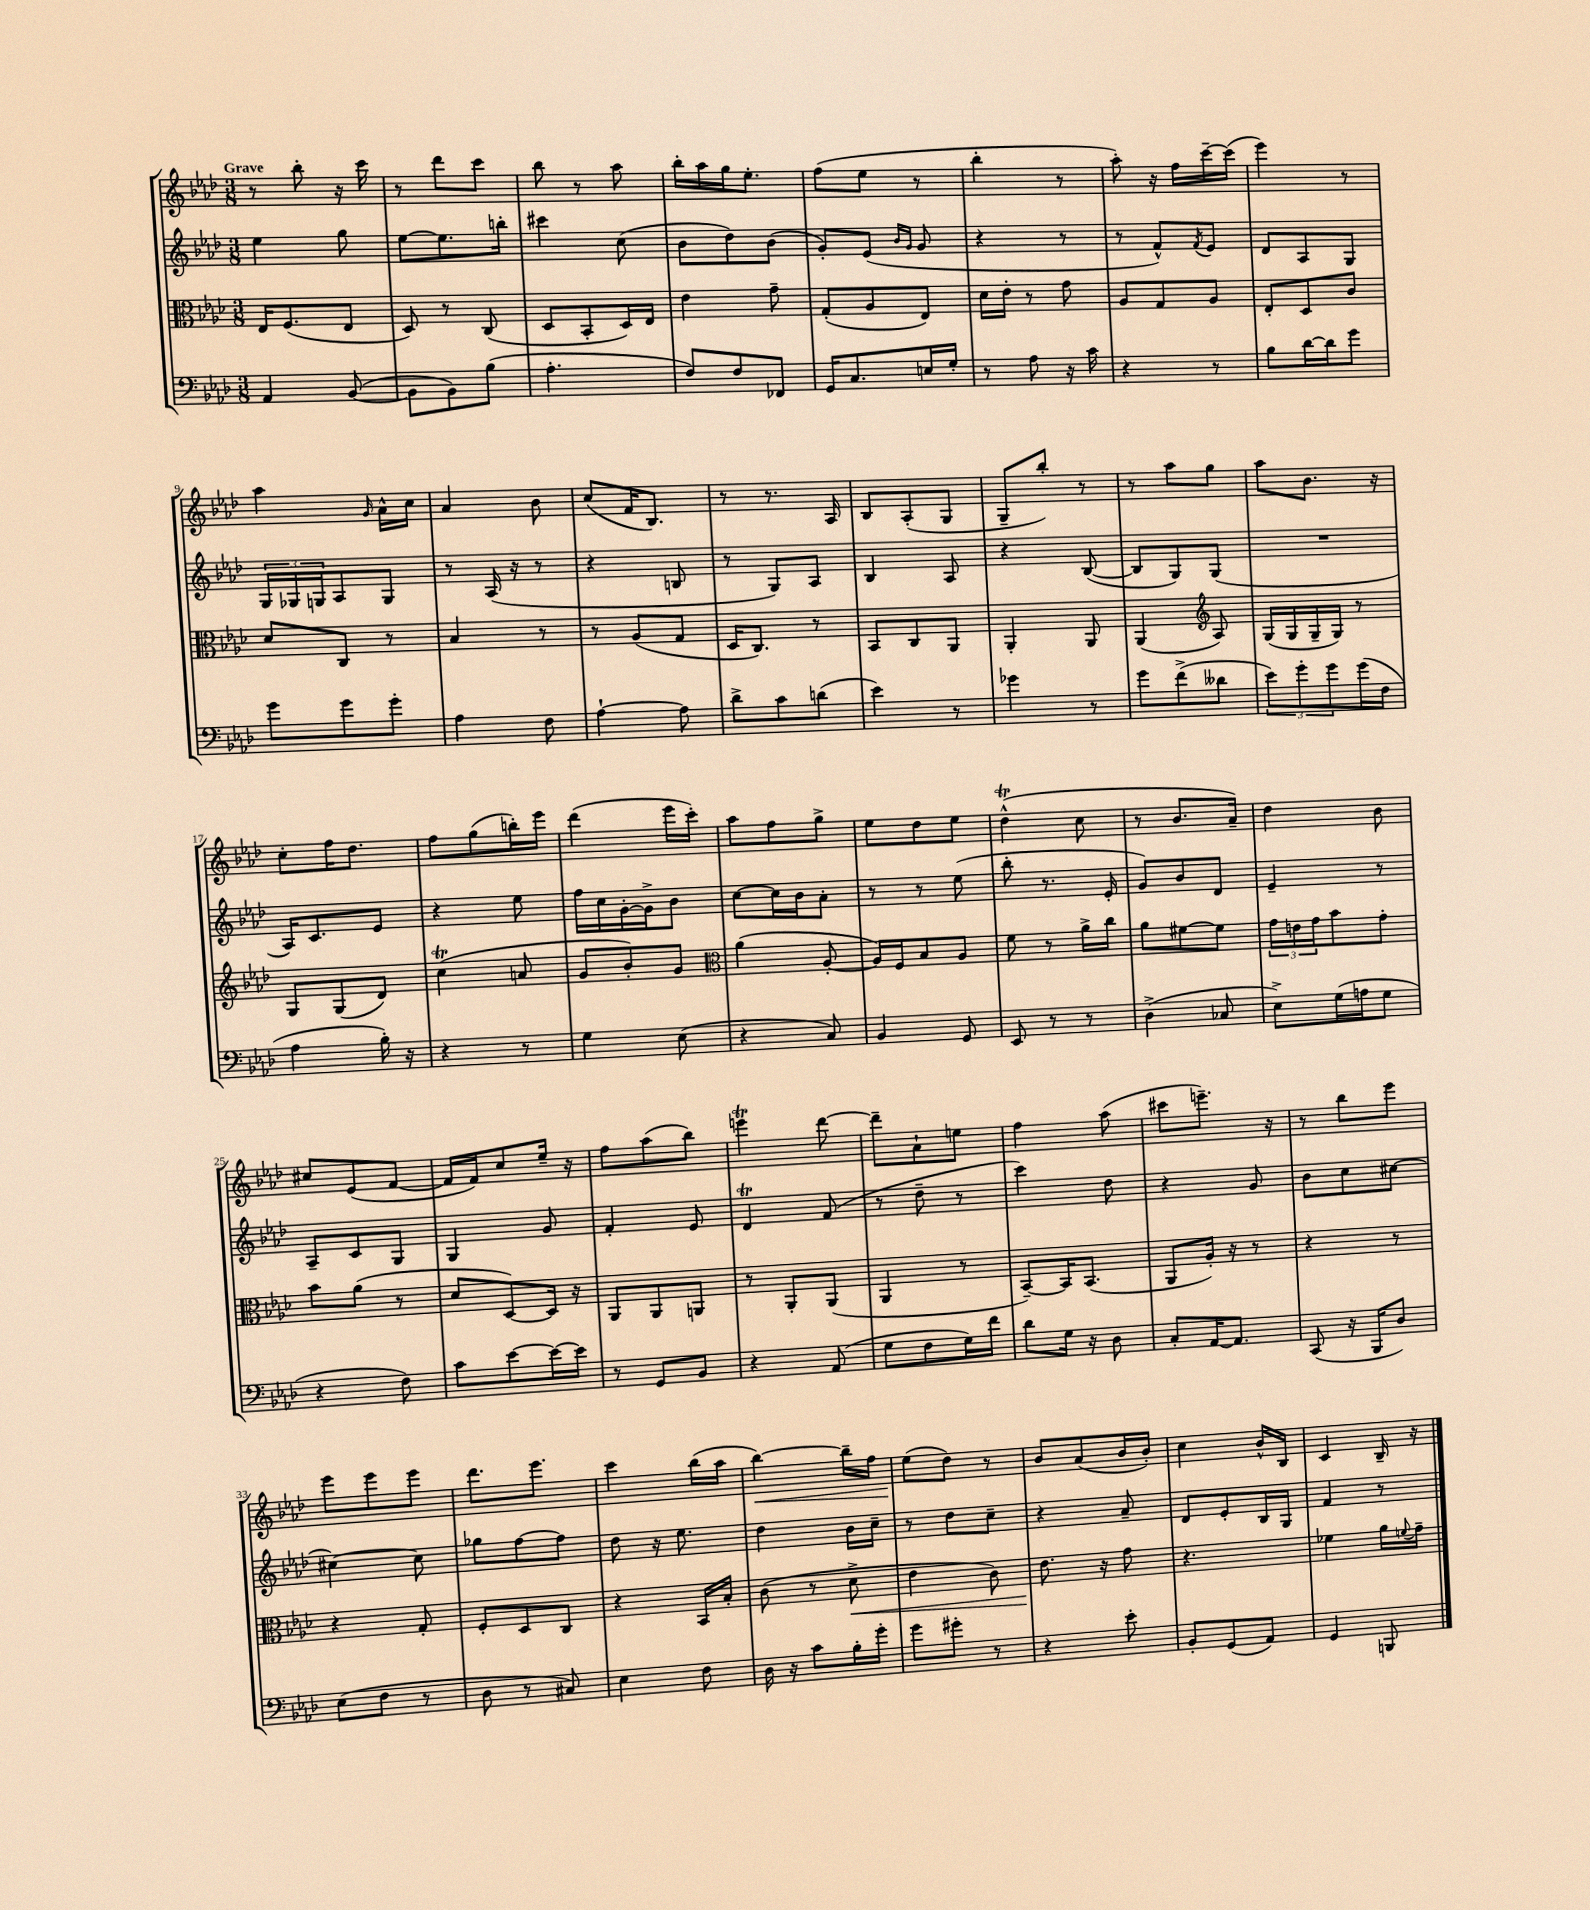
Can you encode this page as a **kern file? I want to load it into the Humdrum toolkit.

**kern	**kern	**kern	**kern
*staff4	*staff3	*staff2	*staff1
*clefF4	*clefC3	*clefG2	*clefG2
*k[b-e-a-d-]	*k[b-e-a-d-]	*k[b-e-a-d-]	*k[b-e-a-d-]
*M3/8	*M3/8	*M3/8	*M3/8
4AA-	16E-	4ee-	8r
.	(8.F	.	.
.	.	.	8bb-'
([8BB-	8E-	8gg	16r
.	.	.	16ccc
=	=	=	=
8BB-]	8D-)	[8ee-	8r
8BB-)	8r	8.ee-]	8ddd-
(8B-	(8C	.	8ccc
.	.	16bb'	.
=	=	=	=
4.A-'	8D-	4ccc#	8bb-
.	8BB-'	.	8r
.	16D-)	(8cc	8aa-
.	16E-	.	.
=	=	=	=
8F)	4e-	8b-	16bb-'
.	.	.	16aa-
8F	.	8dd-)	16gg
.	.	.	8.ee-'
8FF-	8g~	(8b-	.
=	=	=	=
16GG	(8G'	8g')	(8ff
8.C	.	.	.
.	8A-	(8e-	8ee-
.	.	16qqb-	.
.	.	16qqg	.
16E	8E-)	8g	8r
16G'	.	.	.
=	=	=	=
8r	16d-	4r	4bb-'
.	16e-'	.	.
8A-	8r	.	.
16r	8g	8r	8r
16c	.	.	.
=	=	=	=
4r	8A-	8r	8aa-')
.	8G	8f^^)	16r
.	.	.	16ff
.	.	8qf	.
8r	8A-	8e-	[16ccc~
.	.	.	(16ccc]
=	=	=	=
8B-	8E-'	8d-	4eee-)
[16d-	8D-	8A-	.
16d-]	.	.	.
8g	8c	8G	8r
=	=	=	=
8g	8d-	24G	4aa-
.	.	24G-	.
.	.	24G	.
8g	8C	8A-	.
.	.	.	16qqg
8g'	8r	8G	16a-^^
.	.	.	16cc
=	=	=	=
4A-	4B-	8r	4a-
.	.	(16A-	.
.	.	16r	.
8F	8r	8r	8b-
=	=	=	=
[4A-`	8r	4r	(8cc
.	(8A-	.	16f
.	.	.	8.B-)
8A-]	8G	8B	.
=	=	=	=
8d-^	16D-	8r	8r
.	8.C)	.	.
8c	.	8G)	8.r
(8d	8r	8A-	.
.	.	.	16A-
=	=	=	=
4e-)	8BB-	4B-	8B-
.	8C	.	(8A-'
8r	8AA-	8A-	8G
=	=	=	=
4g-	4AA-'	4r	8G~
.	.	.	8bb-')
8r	8AA-	([8B-	8r
=	=	=	=
8g	(4AA-	8B-]	8r
(8f^	.	8G)	8aa-
*	*clefG2	*	*
8d--	8A-)	(8G	8gg
=	=	=	=
12e-)	(16G	4.r	8aa-
.	16G	.	.
12g'	.	.	.
.	16G~	.	8.b-
12g	.	.	.
.	16G)	.	.
(16g	8r	.	.
16F	.	.	16r
=	=	=	=
4A-	8G	16A-)	8cc'
.	.	8.c	.
.	(8G	.	16ff
.	.	.	8.dd-
16B-')	8d-)	8e-	.
16r	.	.	.
=	=	=	=
4r	(4cc	4r	8ff
.	.	.	(8gg
8r	8a	8ee-	16bb')
.	.	.	16eee-
=	=	=	=
4G	8g	16ff	(4ddd-
.	.	16cc	.
.	8b-')	[16g'	.
.	.	16g^]	.
(8E-	8g	8b-	16eee-
.	.	.	16ccc')
=	=	=	=
*	*clefC3	*	*
4r	(4a-	[8cc	8aa-
.	.	16cc]	8ff
.	.	16b-	.
8C)	[8A-'	8a-'	8gg^
=	=	=	=
4BB-	16A-])	8r	8ee-
.	16F	.	.
.	8B-	8r	8dd-
8GG	8A-	(8ee-	8ee-
=	=	=	=
8EE-	8f	8bb-'	(4dd-^^
8r	8r	8.r	.
8r	16a-^	.	8cc
.	16cc	16e-'	.
=	=	=	=
(4D-^	8a-	8g)	8r
.	[8f#	8b-	8.b-
8C-	8f#]	8d-	.
.	.	.	16a-~)
=	=	=	=
8E-^)	24g	4e-~	4dd-
.	24e	.	.
.	24g	.	.
(16G	8b-	.	.
16A	.	.	.
8G	8g'	8r	8b-
=	=	=	=
4r	8b-	8A-~	8cc#
.	(8a-	8c	(8e-
8F)	8r	8G	[8f
=	=	=	=
8c	8d-	4G	16f]
.	.	.	16f)
[8e-	[8D-)	.	8cc
16e-_	16D-]	8g	16ee-~
16e-]	16r	.	16r
=	=	=	=
8r	8AA-	4f'	8ff
8GG	8AA-	.	(8aa-
8BB-	8AA	8e-	8bb-)
=	=	=	=
4r	8r	4d-	4eee
.	8AA-'	.	.
(8AA-	(8AA-	(8f	[8ddd-
=	=	=	=
8G	4AA-	8r	8ddd-~]
8F	.	8dd-~	8a-`
16G)	8r	8r	8ee
16f	.	.	.
=	=	=	=
8d-	[8BB-~)	4ccc)	4ff
16G	16BB-]	.	.
16r	(8.BB-	.	.
8D-	.	8dd-	(8aa-
=	=	=	=
8C'	8AA-	4r	8ccc#
[16AA-	16A-')	.	8.eee~)
8.AA-]	16r	.	.
.	8r	8g	.
.	.	.	16r
=	=	=	=
(8CC	4r	8b-	8r
16r	.	8cc	8bb-
16BBB-	.	.	.
8D-)	8r	[8cc#	8eee-
=	=	=	=
(8E-	4r	4cc#_	8eee-
8F	.	.	8eee-
8r	8G'	8cc#]	8eee-
=	=	=	=
8D-	8F'	8gg-	8.ddd-
8r	8D-	[8ff	.
.	.	.	8.eee-
8C#)	8C	8ff]	.
=	=	=	=
4E-	4r	8dd-	4ccc
.	.	16r	.
.	.	8.ee-	.
8F	16BB-	.	(16bb-
.	16B-'	.	16aa-
=	=	=	=
16D-	(8c	4dd-	[4bb-)
16r	.	.	.
8c	8r	.	.
16B-'	8d-^	16b-	16bb-~]
16g'	.	16cc~	16ff
=	=	=	=
8g	4e-	8r	(8ee-
8g#'	.	8dd-	8dd-)
8r	8c)	8cc~	8r
=	=	=	=
4r	8.e-	4r	8b-
.	.	.	(8a-
.	16r	.	.
8e-'	8g	8a-~	16b-
.	.	.	16b-')
=	=	=	=
8BB-'	4.r	8d-	4cc
(8GG	.	8e-'	.
8AA-)	.	16B-	16b-^^
.	.	16G	16B-
=	=	=	=
4GG	4f-	4f	4c
8BBB	16a-	8r	16B-~
.	8qqf	.	.
.	16g~	.	16r
==	==	==	==
*-	*-	*-	*-
